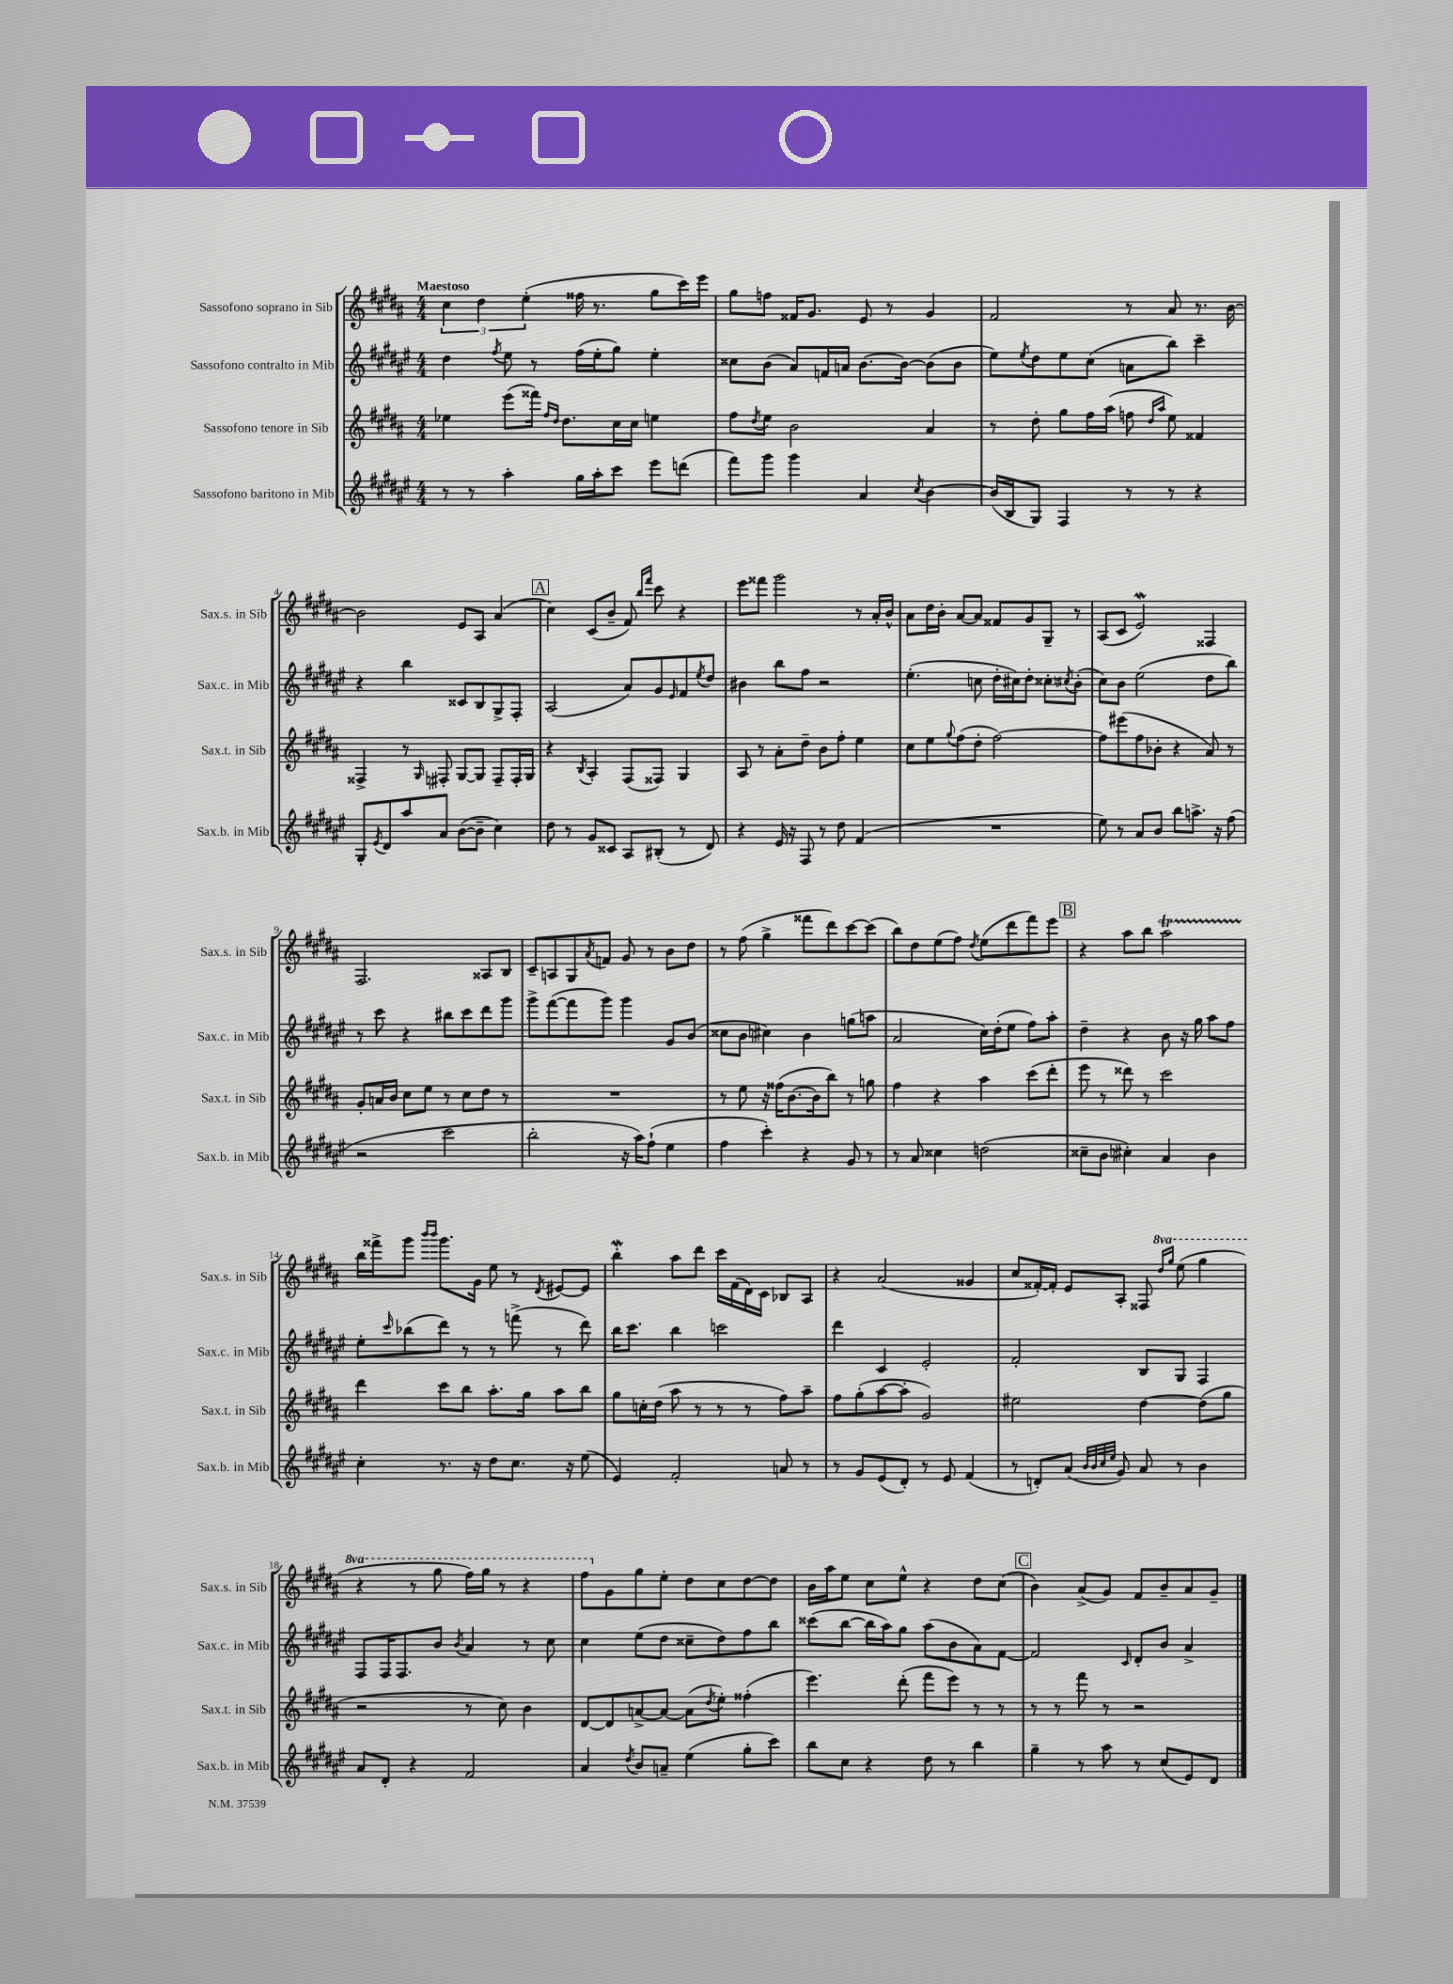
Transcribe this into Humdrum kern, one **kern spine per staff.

**kern	**kern	**kern	**kern
*staff4	*staff3	*staff2	*staff1
*clefG2	*clefG2	*clefG2	*clefG2
*k[f#c#g#d#a#e#]	*k[f#c#g#d#a#]	*k[f#c#g#d#a#e#]	*k[f#c#g#d#a#]
*M4/4	*M4/4	*M4/4	*M4/4
8r	4ee-\	4dd#\	6cc#\
8r	.	.	.
.	.	.	6dd#\
.	.	8qff#/	.
4aa#'\	(8eee\L	8ee#\	.
.	.	.	(6ee'\
.	16fff##\Jk)	8r	.
.	16qqff#/LL	.	.
.	16qqdd#/JJ	.	.
.	8.dd#\L	.	.
16gg#\LL	.	(16ff#\LL	16ff##\
16aa#'\J	.	16ee#'\J	8.r
8ccc#\J	16cc#\L	8gg#\J)	.
.	16cc#\JJ	.	.
8eee#\L	4ee\	4ee#'\	8gg#\L
(8ddd\J	.	.	16ccc#\L)
.	.	.	16eee\JJ
=	=	=	=
8fff#\L)	8ff#\L	8cc##\L	8gg#\L
.	8qdd#/	.	.
8ggg#\J	8ee\J	(8b\J	8ff\J
4ggg#\	2b\	8a#/L)	16f##/LK
.	.	.	8.g#/J
.	.	16f/L	.
.	.	16a/JJ	.
4a#/	.	[8.b\L	8e/
.	.	.	8r
.	.	16b\_Jk	.
8qcc#/	.	.	.
[4b\	4a#/	(8b\]L	4g#/
.	.	8b\J	.
=	=	=	=
(16b/]LL	8r	8ee#\L)	2f#/
16B/J	.	.	.
.	.	8qee#/	.
8G#/J)	8dd#'\	8dd#\	.
4F#/	8gg#\L	8ee#\	.
.	16ff#\L	(8cc#\J	.
.	(16aa#\JJ	.	.
8r	8ff\	8a\L	8r
.	16qqdd#/LL	.	.
.	16qqaa#/JJ	.	.
8r	8ee\)	8bb\J)	8a#/
4r	4f##/	4ccc#~\	8.r
.	.	.	[16b\
=	=	=	=
8G#'/L	4F##^/	4r	2b\]
8qe#/	.	.	.
8d#/	.	.	.
8aa#/	8r	4bb\	.
.	16qqG#/	.	.
8a#/J	8F#'/	.	.
([8b\L	[8G#/L	8c##/L	8e/L
8b~\]J	8G#/]J	8B/	8A#/J
4cc#\)	8F#~/L	8G#^/	(4a#/
.	16F#'/L	8F#'/J	.
.	16G#/JJ	.	.
=	=	=	=
8dd#\	4r	(2A#/	4cc#\)
8r	.	.	.
.	8qB/	.	.
8g#/L	4A#'/	.	(8c#/L
8c##/J	.	.	8b~/J
8A#/L	(8F#/L	8a#/L)	8f#/)
.	.	.	16qqbb/LL
.	.	.	16qqfff#/JJ
(8B#'/J	8F##/J)	8g#/	8ccc#\
.	.	16qqe#/	.
8r	4G#/	8f#/	4r
.	.	8qee#/	.
8d#/)	.	8dd#/J	.
=	=	=	=
4r	8A#/	4b#\	8eee\L
.	8r	.	8fff##\J
16e#/	8a#'\L	8bb\L	2ggg#\
16r	.	.	.
8F#/	8dd#~\J	8ff#\J	.
8r	8b\L	2r	.
8dd#\	8ff#'\J	.	.
(4f#/	4ee\	.	8r
.	.	.	16a#'/LL
.	.	.	16b^^/JJ
=	=	=	=
1r	8cc#\L	(4.ee#'\	8a#\L
.	8ee\	.	16dd#\L
.	.	.	16b'\JJ
.	8qqgg#/	.	.
.	(8ff#\	.	[8a#/L
.	8dd#'\J	8cc\	8a#/]J
.	[2ff#\)	16dd#'\LL	8f##/L
.	.	16cc#\J)	.
.	.	8dd#'\J	8g#/
.	.	8cc##'\L	8G#~/J
.	.	8qcc#/	.
.	.	(8b'\J	8r
=	=	=	=
8ee#\)	8ff#\]L	8cc#\L)	(8A#/L
8r	(8eee#\	8b\J	8c#/J
8a#/L	8ff#\	(2ee#\	2e/)
8b/J	8b-'\J	.	.
8bb\L	4r	.	.
8.aa^\J	.	.	.
.	8a#/)	8dd#\L	4F##/
16r	.	.	.
(8ff#\	8r	8bb\J)	.
=	=	=	=
2r	8g#'/L	8r	2.F#/
.	16a/L	8ccc#\	.
.	16b/JJ	.	.
.	8cc#\L	4r	.
.	8ee\J	.	.
2ccc#\	8r	8bb#\L	.
.	8cc#\L	8ccc#\	.
.	8dd#\J	8ddd#\	8A##/L
.	8r	8ggg#\J	8B/J
=	=	=	=
2bb'\	1r	8ggg#^\L	8c#~/L
.	.	([8fff#\	8A/
.	.	8fff#\]	8G#/
.	.	.	8qa#/
.	.	8ggg#\J)	8f/J
16r	.	4ggg#\	8g#/
16aa#\LK)	.	.	.
(8ff#`\J	.	.	8r
4ee#\	.	8g#/L	8b\L
.	.	(8b/J	8dd#\J
=	=	=	=
4ff#\	8r	8cc##\L	8r
.	8ee\	8b\J	(8ff#\
4ccc#'\)	16r	4cc#\)	4gg#^\
.	(16ff##\LK	.	.
.	[8.b\	.	.
4r	.	4b\	8fff##\L
.	16b\]k	.	.
.	8bb\J)	.	8ddd#\)
8g#/	8r	(8gg\L	[8ccc#\
8r	8gg\	8aa\J	(8ccc#\]J
=	=	=	=
8r	4ff#\	2a#/	8bb\L)
8a#/	.	.	8dd#\
4cc##\	4r	.	(8ee\
.	.	.	8ff#\J)
.	.	.	8qdd#/
(2dd\	4aa#\	16cc#\LL)	(8ee\L
.	.	(16dd#'\J	.
.	.	8ee#\J	8ddd#\
.	(8ccc#\L	8ff#\L)	8fff#\)
.	8ddd#'\J	8aa#'\J	8eee\J
=	=	=	=
8cc##~\L	8eee\	4dd#~\	4r
8b\J	8r	.	.
4cc#'\)	8ddd##\)	4r	8aa#\L
.	8r	.	8bb\J
4a#/	2ccc#\	8b\	2aa#\
.	.	16r	.
.	.	16gg#\	.
4b\	.	8aa#\L	.
.	.	8ff#\J	.
=	=	=	=
4cc#'\	4ddd#\	8ee#'\L	16bb\LL
.	.	.	16fff##^\J
.	.	16qqccc#/	.
.	.	(8bb-\	8ggg#\J
.	.	.	16qqbbb/LL
.	.	.	16qqbbb/JJ
8.r	8ccc#\L	8ddd#\J)	8.ggg#\L
.	8bb\J	8r	.
16r	.	.	16g#\Jk
8dd#\L	8.aa#'\L	8r	8ee\
8.cc#\J	.	(8fff^\	8r
.	16gg#\Jk	.	.
.	.	.	8qd#/
.	8aa#\L	8r	[8e#/L
16r	.	.	.
(8ee#\	8bb\J	8ddd#\)	8e#/]J
=	=	=	=
4e#/)	8gg#\L	16bb\LK	4bb'\
.	.	8.ccc#\J	.
.	16cc'\L	.	.
.	(16dd#\JJ	.	.
2f#'/	8aa#\	4bb\	8aa#\L
.	8r	.	8ddd#\J
.	8r	2ccc\	16ccc#\LL
.	.	.	(16f#\
.	8r	.	16d#\)
.	.	.	16c#\JJ
8a/	8ff#\L)	.	8B-/L
8r	8aa#~\J	.	8A#/J
=	=	=	=
8r	8ff#\L	4ddd#\	4r
8g#/L	(8gg#'\	.	.
(8e#/	[8aa#\	4c#/	(2a#/
8d#'/J)	8aa#'\]J	.	.
8r	2g#/)	2e#'/	.
8e#/	.	.	.
(4f#/	.	.	4g##/
=	=	=	=
8r	2ee#\	2f#'/	8cc#/L
8d'/L)	.	.	[16f##'/L)
.	.	.	16f##'/]JJ
(8a#/J	.	.	8e/L
32qqb/LLL	.	.	.
32qqb/	.	.	.
32qqcc#/	.	.	.
32qqee#/JJJ	.	.	.
8g#/)	.	.	8A#'/J
8a#/	[4dd#\	8B/L	8F##/
.	.	.	16qqddd#/LL
.	.	.	16qqggg#/JJ
8r	.	8G#/J	(8eee\
4b\	(8dd#\]L	4F#/	4ggg#\
.	8gg#\J	.	.
=	=	=	=
8a#/L	2r	8F#/L	4r
8d#'/J	.	16F#/K	.
.	.	8.F#/	.
4r	.	.	8r
.	.	8b/J	8ggg#\
.	.	8qb/	.
2f#/	8r	4a#/	16fff#\LL)
.	.	.	16ggg#\JJ
.	8cc#\)	.	8r
.	4b\	8r	4r
.	.	8cc#\	.
=	=	=	=
4a#/	[8d#/L	4cc#\	8fff#\L
.	8d#/]	.	8g#\
8qdd#/	.	.	.
8b/L	[8a^/	(8ee#\L	8gg#\
8a~/J	8a/_J	8dd#\J	8ee'\J
(4ee#\	(8a\]L	8cc##~\L	8dd#\L
.	8qdd#/	.	.
.	8ee'\J)	8dd#\)	8cc#\
8gg#'\L	(4ff##'\	8ff#\	[8dd#\
8ccc#\J)	.	8bb\J	8dd#\]J
=	=	=	=
8bb\L	4.eee\)	(8ccc##\L	16b\LL
.	.	.	16aa#\J
8cc#\J	.	[8bb\J	8ee\J
4r	.	16bb\]LL	8cc#\L
.	.	16aa#\J)	.
.	(8ddd#'\	8gg#\J	8ee^^\J
8dd#\	8fff#\L	(8aa#\L	4r
8r	8eee\J)	8b\	.
4bb\	8r	8a#\)	8dd#\L
.	8r	[8f#\J	(8cc#\J
=	=	=	=
4gg#~\	8r	2f#/]	4b\)
.	8r	.	.
8r	8fff#\	.	(8a#^/L
8aa#\	8r	.	8g#/J)
.	.	16qqc#/	.
8r	2r	8d#'/L	8f#/L
(8cc#/L	.	8b/J	8b~/
8e#/)	.	4a#^/	8a#/
8d#/J	.	.	8g#~/J
==	==	==	==
*-	*-	*-	*-
